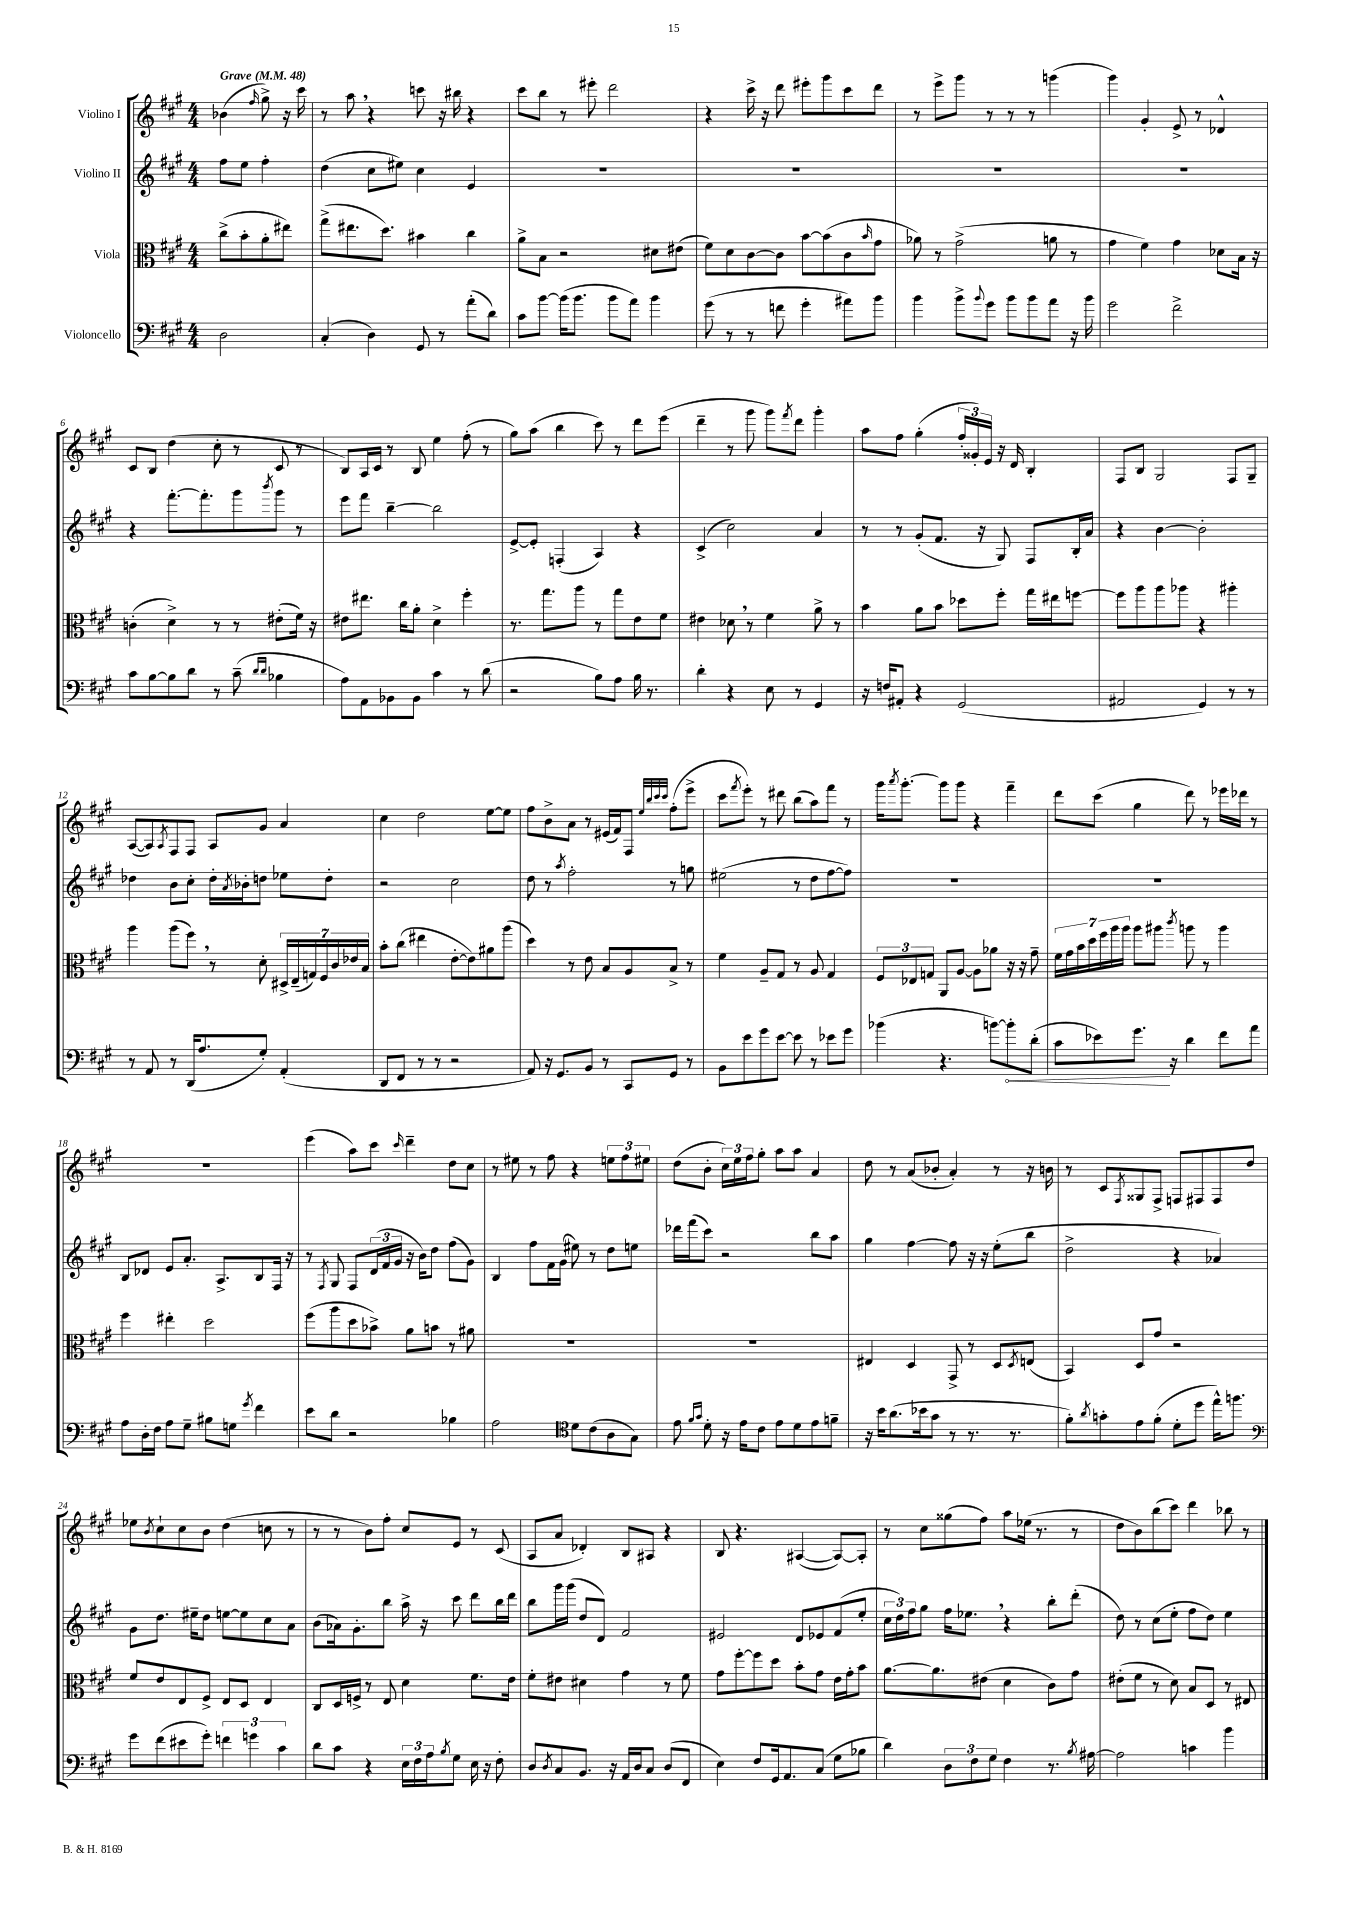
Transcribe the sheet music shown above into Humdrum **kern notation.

**kern	**kern	**kern	**kern
*staff4	*staff3	*staff2	*staff1
*clefF4	*clefC3	*clefG2	*clefG2
*k[f#c#g#]	*k[f#c#g#]	*k[f#c#g#]	*k[f#c#g#]
*M4/4	*M4/4	*M4/4	*M4/4
*MM48	*MM48	*MM48	*MM48
2D\	(8cc#^\L	8ff#\L	(4b-\
.	8b'\	8ee\J	.
.	.	.	16qqff#/
.	8a'\	4ff#'\	8gg#^\)
.	8ee#\J)	.	16r
.	.	.	16ccc#\
=	=	=	=
(4C#'/	(8gg#^\L	(4dd\	8r
.	8.ee#\	.	8aa\
4D\)	.	8cc#\L	4r
.	8.dd\J)	.	.
.	.	8ee#\J)	.
8GG#/	4b#\	4cc#\	8ccc\
8r	.	.	16r
.	.	.	16bb#\
(8a'\L	4cc#\	4e/	4r
8d\J)	.	.	.
=	=	=	=
8c#\L	8a^\L	1r	8ccc#\L
[8b\J	8B\J	.	8bb\J
(16b\]LK	2r	.	8r
8.b\J	.	.	.
.	.	.	8eee#'\
8b\L	.	.	2ddd\
8a\J)	.	.	.
4b\	8d#\L	.	.
.	(8e#\J	.	.
=	=	=	=
(8g#\	8f#\L)	1r	4r
8r	8d\	.	.
8r	[8c#\	.	16ccc#^\
.	.	.	16r
8f\	8c#\]J	.	8ddd\
4g#'\	[8b\L	.	8eee#'\L
.	(8b\]	.	8ggg#\
8a#\L)	8c#\	.	8ccc#\
.	16qqb/	.	.
8b\J	8g#\J	.	8ddd\J
=	=	=	=
4b\	8a-\)	1r	8r
.	8r	.	8eee^\L
8b^\L	(2g#^\	.	8ggg#\J
8qqb/	.	.	.
8g#\J	.	.	8r
8b\L	.	.	8r
8b\	.	.	8r
8a\J	8a\	.	(4ggg\
16r	8r	.	.
16b\	.	.	.
=	=	=	=
2g#\	4g#\	1r	4ggg#\)
.	4f#\)	.	4g#'/
2f#^\	4g#\	.	8e^/
.	.	.	8r
.	8d-\L	.	4d-^^/
.	16B\Jk	.	.
.	16r	.	.
=	=	=	=
8c#\L	(4c'\	4r	8c#/L
[8B\	.	.	8B/J
8B\]	4d^\)	[8.fff#'\L	(4dd\
8d\J	.	.	.
.	.	8.fff#'\]	.
8r	8r	.	8cc#'\
(8c#~\	8r	8ggg#\	8r
16qqd/LL	.	.	.
16qqd/JJ	.	8qbbb/	.
4B-\	(8e#'\L	8ggg#\J	8c#/
.	16f#\Jk)	8r	8r
.	16r	.	.
=	=	=	=
8A\L)	8e#\L	8eee\L	8B/L)
8AA\	8.ee#\J	8fff#\J	16A/L
.	.	.	16c#/JJ
8BB-\	.	[4bb~\	8r
.	16cc#\LK	.	.
8BB-\J	8a'\J	.	8B/
4c#\	4d^\	2bb\]	4ee\
8r	4ff#'\	.	(8ff#'\
(8d\	.	.	8r
=	=	=	=
2r	8.r	[8e^/L	8gg#\L)
.	.	8e'/]J	(8aa\J
.	8.gg#\L	.	.
.	.	(4F'/	4bb\
.	8aa\J	.	.
8B\L)	8r	4A/)	8ccc#\)
8A\J	8gg#\L	.	8r
16B\	8e\	4r	8ddd\L
8.r	.	.	.
.	8f#\J	.	(8eee\J
=	=	=	=
4d'\	4e#\	(4c#^/	4ddd~\
4r	8d-\	2cc#\)	8r
.	8r	.	8ggg#\
8E\	4f#\	.	8ggg#\L)
.	.	.	8qfff#/
8r	.	.	8ddd\J
4GG#/	8a^\	4a/	4ggg#'\
.	8r	.	.
=	=	=	=
16r	4b\	8r	8aa\L
16F/LK	.	.	.
8AA#'/J	.	8r	8ff#\J
4r	8a\L	(8g#'/L	(4gg#'\
.	8b\J	8.f#/J	.
(2GG#/	8dd-\L	.	24ff#'/LL
.	.	.	24g##'/)
.	.	16r	.
.	.	.	24e/JJ
.	8ff#'\J	8G#/)	16r
.	.	.	16d/
.	16gg#\LL	8F#/L	4B'/
.	16ee#\J	.	.
.	[8ff\J	16B'/L	.
.	.	16a/JJ	.
=	=	=	=
2AA#/	8ff\]L	4r	8F#/L
.	8aa\	.	8B/J
.	8aa\	[4b\	2G#/
.	8aa-\J	.	.
4GG#/)	4r	2b'\]	.
8r	4aa#'\	.	8F#/L
8r	.	.	8G#~/J
=	=	=	=
8r	4aa\	4dd-\	([8A/L
8AA/	.	.	8A/])
.	.	.	8qA/
8r	(8aa\L	8b\L	8F#/
(16DD/LK	8ff#\J)	8cc#'\J	8F#/J
8.A/	.	.	.
.	8r	16dd-'\LL	8A/L
.	.	8qa/	.
.	.	16b-'\J	.
8G#'/J)	8d'\	8dd\J	8g#/J
(4AA'/	28D#^/LL	8ee-\L	4a/
.	(28E~/	.	.
.	28G/)	.	.
.	28F#/	.	.
.	.	8dd'\J	.
.	28c#/	.	.
.	28e-/	.	.
.	28B/JJ	.	.
=	=	=	=
8DD/L	8b'\L	2r	4cc#\
8FF#/J	(8cc#\J	.	.
8r	4ee#\	.	2dd\
8r	.	.	.
2r	[8e'\L	2cc#\	.
.	8e\])	.	.
.	8a#\	.	[8ee\L
.	(8aa\J	.	8ee\]J
=	=	=	=
8AA/)	4dd\)	8dd\	8ff#\L
16r	.	8r	8b^\
8.GG#/L	.	.	.
.	.	8qaa/	.
.	8r	2ff#'\	8a\J
8BB/J	8e\	.	8r
8r	8B/L	.	(16e#/LL
.	.	.	16f#/J)
8CC#/L	8A/	.	8F#/J
.	.	.	32qqee/LLL
.	.	.	32qqbb/
.	.	.	32qqccc#/
.	.	.	32qqccc#/JJJ
8GG#/J	8B^/J	8r	(8ff#'\L
8r	8r	8gg\	8eee^\J
=	=	=	=
8BB\L	4f#\	(2ee#\	8ccc#\L
.	.	.	8qfff#/
8e\	.	.	8eee'\J)
8g#\	8A~/L	.	8r
[8e\J	8G#/J	.	8ddd#\
8e\]	8r	8r	(8bb\L
8r	8A/	8dd\L	8aa\)
8e-\L	4G#/	[8ff#\	8fff#\J
8g#\J	.	8ff#\]J)	8r
=	=	=	=
(4b-\	12F#/L	1r	16ggg#\LK
.	.	.	8qaaa/
.	.	.	[8.ggg#'\J
.	12E-/	.	.
.	12G/J	.	.
4.r	8AA/L	.	8ggg#\]L
.	[8A/J	.	8ggg#\J
.	8A\]L	.	4r
[8b\L)	8a-\J	.	.
8b'\]	16r	.	4fff#~\
.	16r	.	.
(8d'\J	8g#~\	.	.
=	=	=	=
8c#\L	28f#\LL	1r	8ddd\L
.	28g#\	.	.
.	28b\	.	.
.	28dd\	.	.
8e-\)	.	.	(8ccc#\J
.	28ff#\	.	.
.	28aa\	.	.
.	28aa\JJ	.	.
8.g#\J	8aa\L	.	4gg#\
.	8aa#\J	.	.
16r	.	.	.
.	8qccc#/	.	.
4d\	8aa\	.	8ddd\)
.	8r	.	8r
8f#\L	4aa\	.	16eee-\LL
.	.	.	16ddd-\JJ
8a\J	.	.	8r
=	=	=	=
8A\L	4ff#\	8B/L	1r
16D'\L	.	8d-/J	.
16F#\JJ	.	.	.
8A\L	4ee#'\	8e/L	.
8G#~\J	.	8.a'/J	.
8B#\L	2dd\	.	.
.	.	8.A^/L	.
8G\J	.	.	.
8qg#/	.	.	.
4f#\	.	8B/	.
.	.	16F#/Jk	.
.	.	16r	.
=	=	=	=
8e\L	(8ff#\L	8r	(4eee\
.	.	8qF#/	.
8d\J	8aa\	8G#/	.
2r	8dd\	8F#/L	8aa\L)
.	8b-^\J)	(24d/L	8ccc#\J
.	.	24f#/	.
.	.	24g#/JJ	.
.	.	.	16qqccc#/
.	8a\L	16r	4ddd~\
.	.	16b\LK)	.
.	8b\J	8dd\J	.
4B-\	8r	(8ff#\L	8dd\L
.	8a#\	8g#\J)	8cc#\J
=	=	=	=
2A\	1r	4B/	8r
.	.	.	8ee#\
.	.	8ff#\L	8r
.	.	16f#\L	8ff#\
.	.	(16g#\JJ	.
*clefC4	*	*	*
8d\L	.	8ee#\)	4r
(8c#\	.	8r	.
8A\	.	8dd\L	12ee\L
.	.	.	12ff#\
8G#\J)	.	8ee\J	.
.	.	.	12ee#\J
=	=	=	=
8e\	1r	16ddd-\LL	(8dd\L
.	.	(16fff#\J	.
16qqf#/LL	.	.	.
16qqg#/JJ	.	.	.
8d'\	.	8ccc#\J)	8b'\J
16r	.	2r	24cc#\LL)
.	.	.	24ee\
16e\LK	.	.	.
.	.	.	24ff#\J
8c#\J	.	.	8gg#'\J
8e\L	.	.	8aa\L
8d\	.	.	8aa\J
8e\	.	8bb\L	4a/
8f~\J	.	8aa\J	.
=	=	=	=
16r	4E#/	4gg#\	8dd\
16b\LK	.	.	.
(8.a\	.	.	8r
.	4D/	[4ff#\	(8a/L
16b-\k	.	.	.
8g#\J	.	.	8b-'/J
8r	8GG#^/	8ff#\]	4a'/)
8.r	8r	16r	.
.	.	16r	.
.	8D/L	(8ee'\L	8r
8.r	.	.	.
.	8qD/	.	.
.	(8E/J	8bb\J	16r
.	.	.	16b\
=	=	=	=
8f#'\L)	4BB/)	2dd^\	8r
8qa/	.	.	.
8g'\	.	.	8c#/L
.	.	.	8qF#/
8e\	8D/L	.	8G##/
(8f#'\J	8g#/J	.	8F#^/J
8d'\L	2r	4r	8F/L
8dd\J	.	.	8F#/
16ee^^\LK)	.	4a-/)	8F#/
8.ff\J	.	.	.
.	.	.	8dd/J
=	=	=	=
*clefF4	*	*	*
8g#\L	8f#/L	8g#\L	8ee-\L
.	.	.	8qb/
(8f#\	8e/	8.dd\J	8cc#`\
8e#\	8E/	.	8cc#\
.	.	16ee#~\LK	.
8g#'\J)	8F#^/J	8dd\J	8b\J
6f\	8E/L	[8ee\L	(4dd\
.	8D/J	8ee\]	.
6g\	.	.	.
.	4E/	8cc#\	8cc\
6c#\	.	.	.
.	.	8a\J	8r
=	=	=	=
8d\L	8C#/L	(8b\L	8r
8c#\J	16D/L	16a-\k)	8r
.	16F^/JJ	8.g#'\	.
4r	8r	.	8b\L)
.	8E/	8bb\J	8ff#'\J
24E\LL	4d\	16aa^\	8cc#/L
24F#\	.	.	.
.	.	16r	.
24A\J	.	.	.
8qB/	.	.	.
8G#\J	.	8ccc#\	8e/J
16E\	8.f#\L	8ddd\L	8r
16r	.	.	.
8F#'\	.	16bb\L	(8c#/
.	16e\Jk	16ddd\JJ	.
=	=	=	=
8D/L	8f#'\L	8bb\L	8A/L
8qD/	.	.	.
8C#/	8e#\J	16ggg#\L	8a/J
.	.	(16ggg#\JJ	.
8.BB/J	4d#\	8dd/L	4d-'/)
.	.	8d/J)	.
16r	.	.	.
16AA/LL	4g#\	2f#/	8B/L
16D/J	.	.	.
8C#/J	.	.	8A#/J
(8D/L	8r	.	4r
8FF#/J	8f#\	.	.
=	=	=	=
4E\)	8g#\L	2e#/	8B/
.	[8ff#'\	.	4.r
8F#/L	8ff#\]	.	.
16GG#/k	8dd\J	.	.
8.AA/	.	.	.
.	8b'\L	8d/L	([4A#/
(8C#/J	8g#\J	8e-/	.
8G#\L	16e\LL	(8f#/	8A#/_L)
.	16g#'\J	.	.
8B-\J	8b\J	8ee'/J	8A#'/]J
=	=	=	=
4d\)	[8.a\L	24cc#\LL	8r
.	.	24dd\)	.
.	.	24ff#\J	.
.	.	8gg#\J	8cc#\L
.	8.a\]	.	.
12D\L	.	16ff#\LK	(8gg##\
.	.	8.ee-\J	.
12F#\	.	.	.
.	(8e#\J	.	8ff#\J)
12G#\J	.	.	.
4F#\	4d\	4r	8aa\L
.	.	.	(16ee-\Jk
.	.	.	8.r
8.r	8c#\L)	8bb'\L	.
.	8g#\J	(8ddd'\J	8r
8qB/	.	.	.
[16A#\	.	.	.
=	=	=	=
2A#\]	(8e#'\L	8dd\)	8dd\L
.	8f#\J	8r	8b\)
.	8r	(8cc#\L	(8bb\
.	8d\)	8ee'\J	8ccc#\J)
4c\	8B/L	8ff#\L	4ddd\
.	8D/J	8dd\J)	.
4b\	8r	4ee\	8bb-\
.	8E#/	.	8r
==	==	==	==
*-	*-	*-	*-
